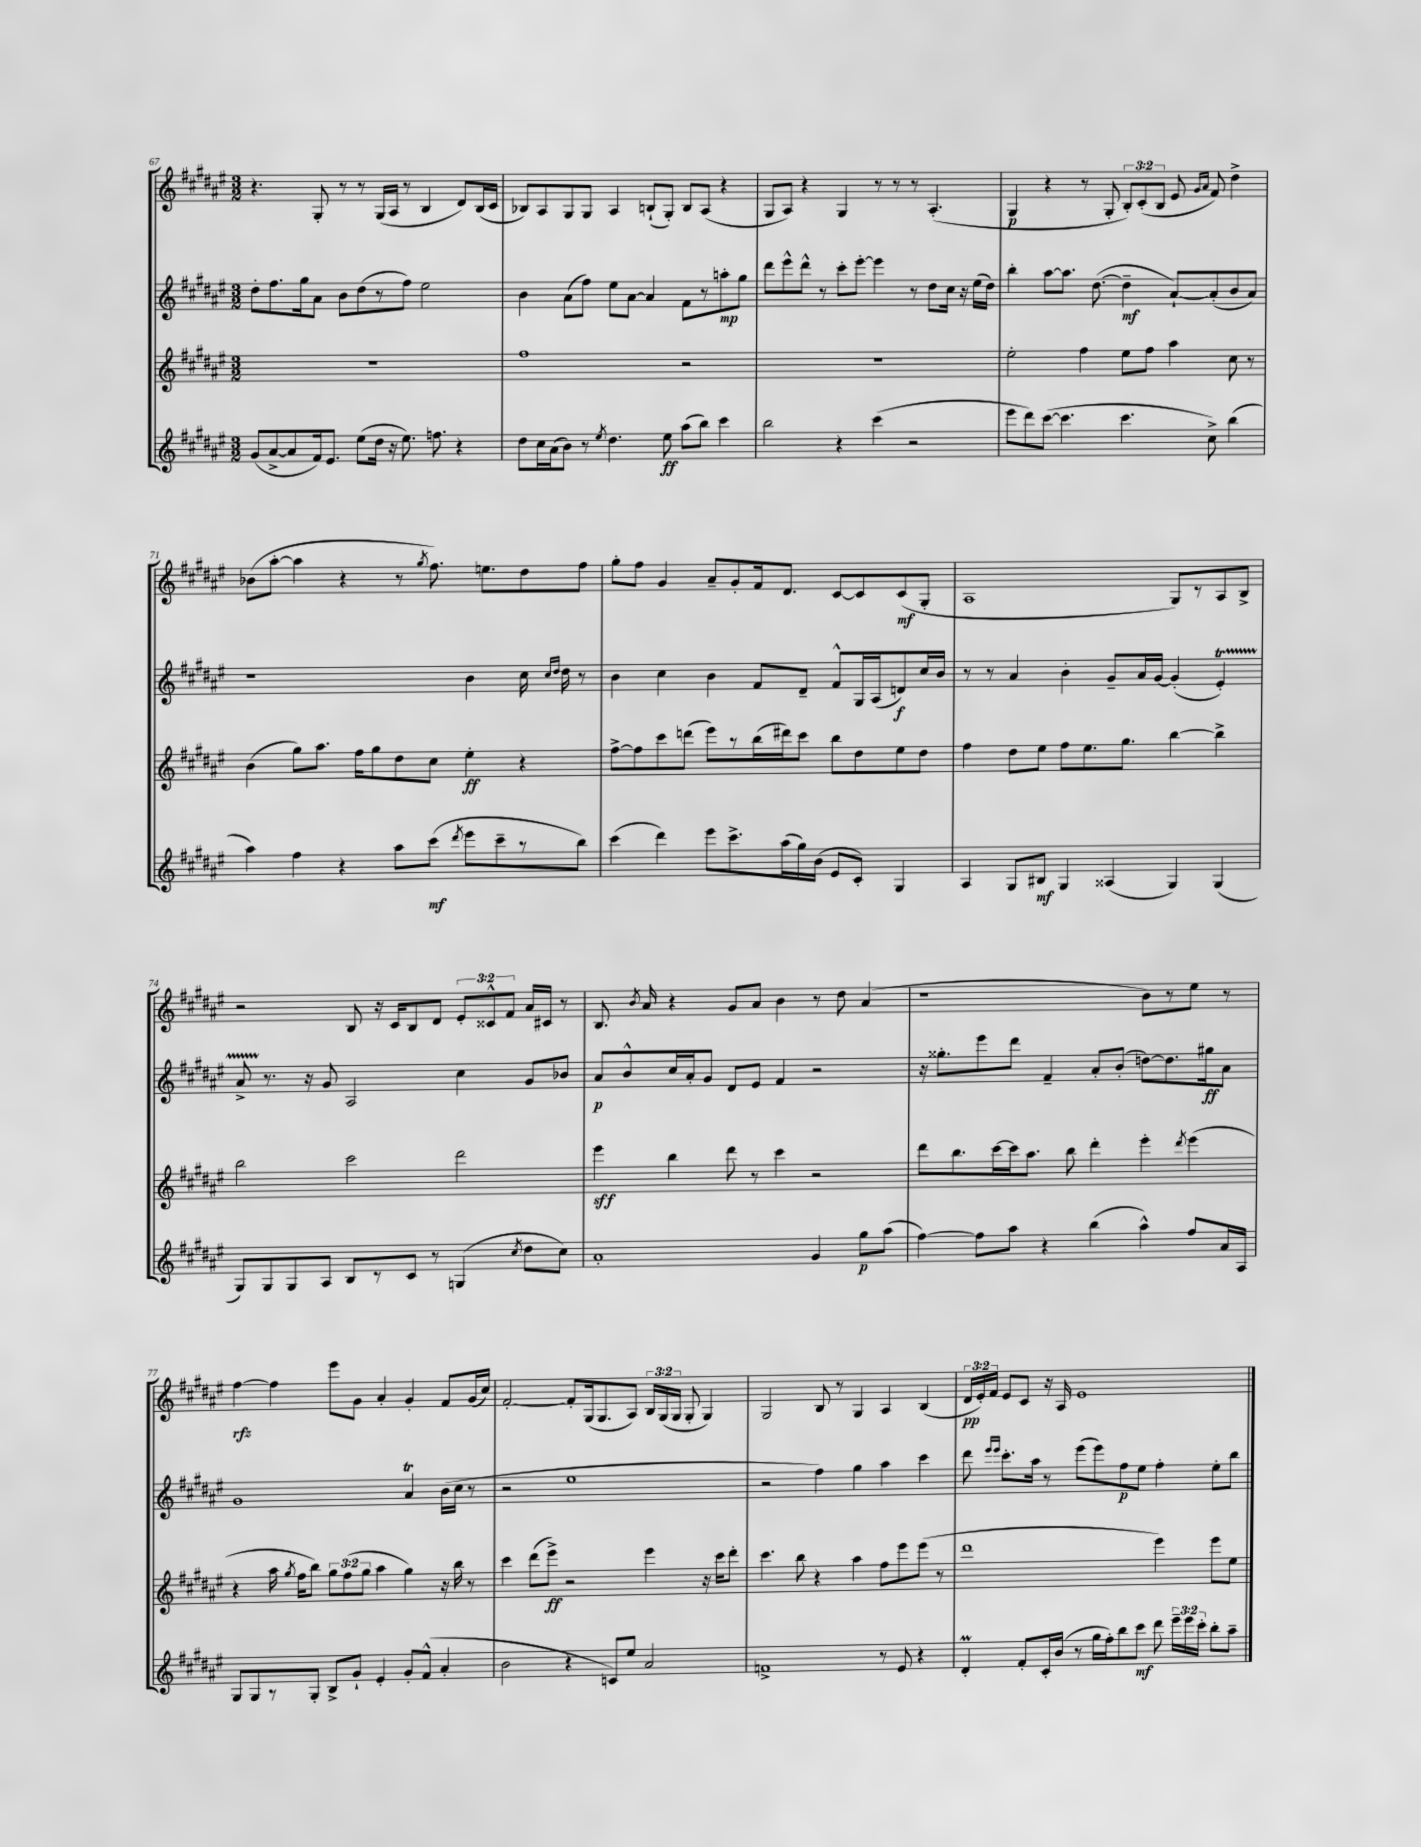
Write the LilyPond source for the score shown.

<<
\new StaffGroup <<
\new Staff = "s0" {
    \clef treble \key fis \major \numericTimeSignature \time 3/2 \override Staff.TupletNumber.text = #tuplet-number::calc-fraction-text
    \autoBeamOff r4. gis8-. r8 r8 gis16[( ais16] r8 b4 dis'8[) b16( cis'16] |
    bes8[) ais8 gis8 gis8] ais4 b8[-!( gis8]-.) b8[ ais8]( r4 |
    gis8[ ais8]) r4 gis4 r8 r8 r8 ais4.-.( |
    gis4\p r4 r8 gis8-. \tuplet 3/2 { b8[-.) cis'8-.( b8] } eis'8 \grace { gis'16[ ais'16] } fis'8) dis''4-> |
    bes'8[( ais''8]~-. ais''4 r4 r8 \acciaccatura { gis''8 } fis''8.) e''8.[ dis''8 fis''8] |
    gis''8[-. fis''8] gis'4 ais'8[-- gis'8-. fis'16 dis'8.] cis'8[~ cis'8 cis'8\mf( gis8]-. |
    ais1 gis8[) r8 ais8 b8]-> |
    r2 b8 r16 cis'16[ b8 dis'8] \tuplet 3/2 { eis'8[-. cisis'8-^ fis'8] } ais'16[ cis'16] r8 |
    b8. \acciaccatura { b'8 } ais'16 r4 gis'8[ ais'8] b'4 r8 dis''8 ais'4( |
    r1 b'8[) r8 eis''8] r8 |
    fis''4~\rfz fis''4 eis'''8[ gis'8] ais'4-. gis'4-. fis'8[ gis'16( cis''16]) |
    fis'2~-. fis'8[-. gis16( gis8. ais8]) \tuplet 3/2 { b16[ gis16( gis16] } gis8-. gis4) |
    gis2 b8 r8 gis4 ais4 b4( |
    \tuplet 3/2 { dis'16[\pp eis'16-.) fis'16] } eis'8[ cis'8] r16 ais16 eis'1 \bar "|." |
}
\new Staff = "s1" {
    \clef treble \key fis \major \numericTimeSignature \time 3/2
    \autoBeamOff dis''8[-. fis''8. gis''16 ais'8] b'8[ dis''8( r8 fis''8]) eis''2 |
    b'4 ais'8[( fis''8]) eis''8[ ais'8]~ ais'4 fis'8[ r8 a''8-.\mp gis''8] |
    dis'''8[ eis'''8-^ dis'''8]-^ r8 cis'''8[-. eis'''8]~-. eis'''4 r8 dis''8[ cis''16] r16 eis''16[( dis''16]) |
    b''4-. ais''8[~ ais''8.] dis''8.~( dis''4--\mf ais'8[~-!) ais'8-.( b'8 ais'8]) |
    r1 b'4 cis''16 \grace { cis''16[ dis''16] } dis''16 r8 |
    b'4 cis''4 b'4 fis'8[ dis'8]-- fis'8[-^ gis16 ais16( d'8\f) cis''16 b'16] |
    r8 r8 ais'4 b'4-. gis'8[-- ais'16 gis'16]~ gis'4-.( eis'4-.\startTrillSpan) |
    ais'8-> r8.\stopTrillSpan r16 gis'8 ais2 cis''4 gis'8[ bes'8] |
    ais'8[\p b'8-^ cis''16 ais'16-. gis'8] dis'8[ eis'8] fis'4 r2 |
    r16 gisis''8.[-. eis'''8 dis'''8] fis'4-- ais'8[-. b'8]-.( d''8[~) d''8. gis''16\ff ais'8] |
    gis'1 ais'4\trill b'16[( cis''16] r8 |
    r2 eis''1 |
    r2 fis''4) gis''4 ais''4 cis'''4 |
    dis'''8 \grace { eis'''16[ eis'''16] } cis'''8.[-. ais''16] r8 eis'''8[( eis'''8) fis''8\p eis''8] fis''4-. eis''8[-. b''8] \bar "|." |
}
\new Staff = "s2" {
    \clef treble \key fis \major \numericTimeSignature \time 3/2 \override Staff.TupletNumber.text = #tuplet-number::calc-fraction-text
    \autoBeamOff R1. |
    fis''1 r2 |
    R1. |
    eis''2-. fis''4 eis''8[ fis''8] ais''4 cis''8 r8 |
    b'4( gis''8[) ais''8.] fis''16[ gis''8 dis''8 cis''8] eis''4-.\ff r4 |
    fis''8[~-> fis''8 cis'''8 d'''8]( eis'''8[) r8 b''16( dis'''16) cis'''8] b''8[ dis''8 eis''8 dis''8] |
    fis''4 dis''8[ eis''8] fis''8[ eis''8. gis''8.] b''4~ b''4-> |
    b''2 cis'''2 dis'''2 |
    eis'''4\sff b''4 dis'''8 r8 cis'''4 r2 |
    dis'''8[ b''8. cis'''16~ cis'''16 ais''8.] b''8 dis'''4-. eis'''4-. \acciaccatura { dis'''8 } eis'''4( |
    r4 ais''16 \acciaccatura { gis''8 } fis''16[ b''8]) \tuplet 3/2 { gis''8[ fis''8( gis''8] } ais''4 gis''4) r16 b''16 r8 |
    cis'''4 dis'''8[( eis'''8]->\ff) r2 eis'''4 r16 cis'''16[ dis'''8]-. |
    cis'''4. b''8 r4 ais''4 fis''8[ eis'''8 eis'''8]( r8 |
    dis'''1 eis'''4) eis'''8[ eis''8] \bar "|." |
}
\new Staff = "s3" {
    \clef treble \key fis \major \numericTimeSignature \time 3/2 \override Staff.TupletNumber.text = #tuplet-number::calc-fraction-text
    \autoBeamOff gis'8[( ais'8~-> ais'8 fis'16) eis'8.] eis''8[( dis''16] r16 eis''8.) f''8. r4 |
    dis''8[ cis''16 ais'16( b'8]) r8 \acciaccatura { eis''8 } dis''4. eis''8\ff ais''8[( b''8]) cis'''4 |
    b''2 r4 cis'''4( r2 |
    eis'''8[ dis'''8) cis'''8]~( cis'''4. cis'''4. cis''8->) b''4( |
    ais''4) fis''4 r4 ais''8[ cis'''8]\mf( \acciaccatura { dis'''8 } eis'''8[ cis'''8-- r8 b''8]) |
    cis'''4( dis'''4) eis'''8[ cis'''8.-> ais''16( gis''16) b'16]( eis'8[ cis'8]-.) gis4 |
    ais4 gis8[ bis8]\mf gis4 aisis4( gis4) gis4( |
    gis8[) gis8 gis8 ais8] b8[ r8 cis'8] r8 g4( \acciaccatura { cis''8 } dis''8[ cis''8]) |
    ais'1-. gis'4 gis''8[\p ais''8]( |
    fis''4~) fis''8[ ais''8] r4 b''4( ais''4-^) fis''8[ ais'16 ais16] |
    gis8[ gis8 r8 gis8]-. b8[-> gis'8]-! eis'4-. gis'8[-. fis'8]-^( ais'4-. |
    b'2 r4 c'8[) eis''8] ais'2 |
    f'1-> r8 eis'8 r4 |
    dis'4-.\prall fis'8[-. cis'16-. b'16]( r8 gis''16[ fis''16-.) b''8 cis'''8]\mf dis'''8 \tuplet 3/2 { eis'''16[-- eis'''16 cis'''16]-. } b''8[-. ais''8]-- \bar "|." |
}
>>
>>
\layout { \context { \Score currentBarNumber = #67 } }
